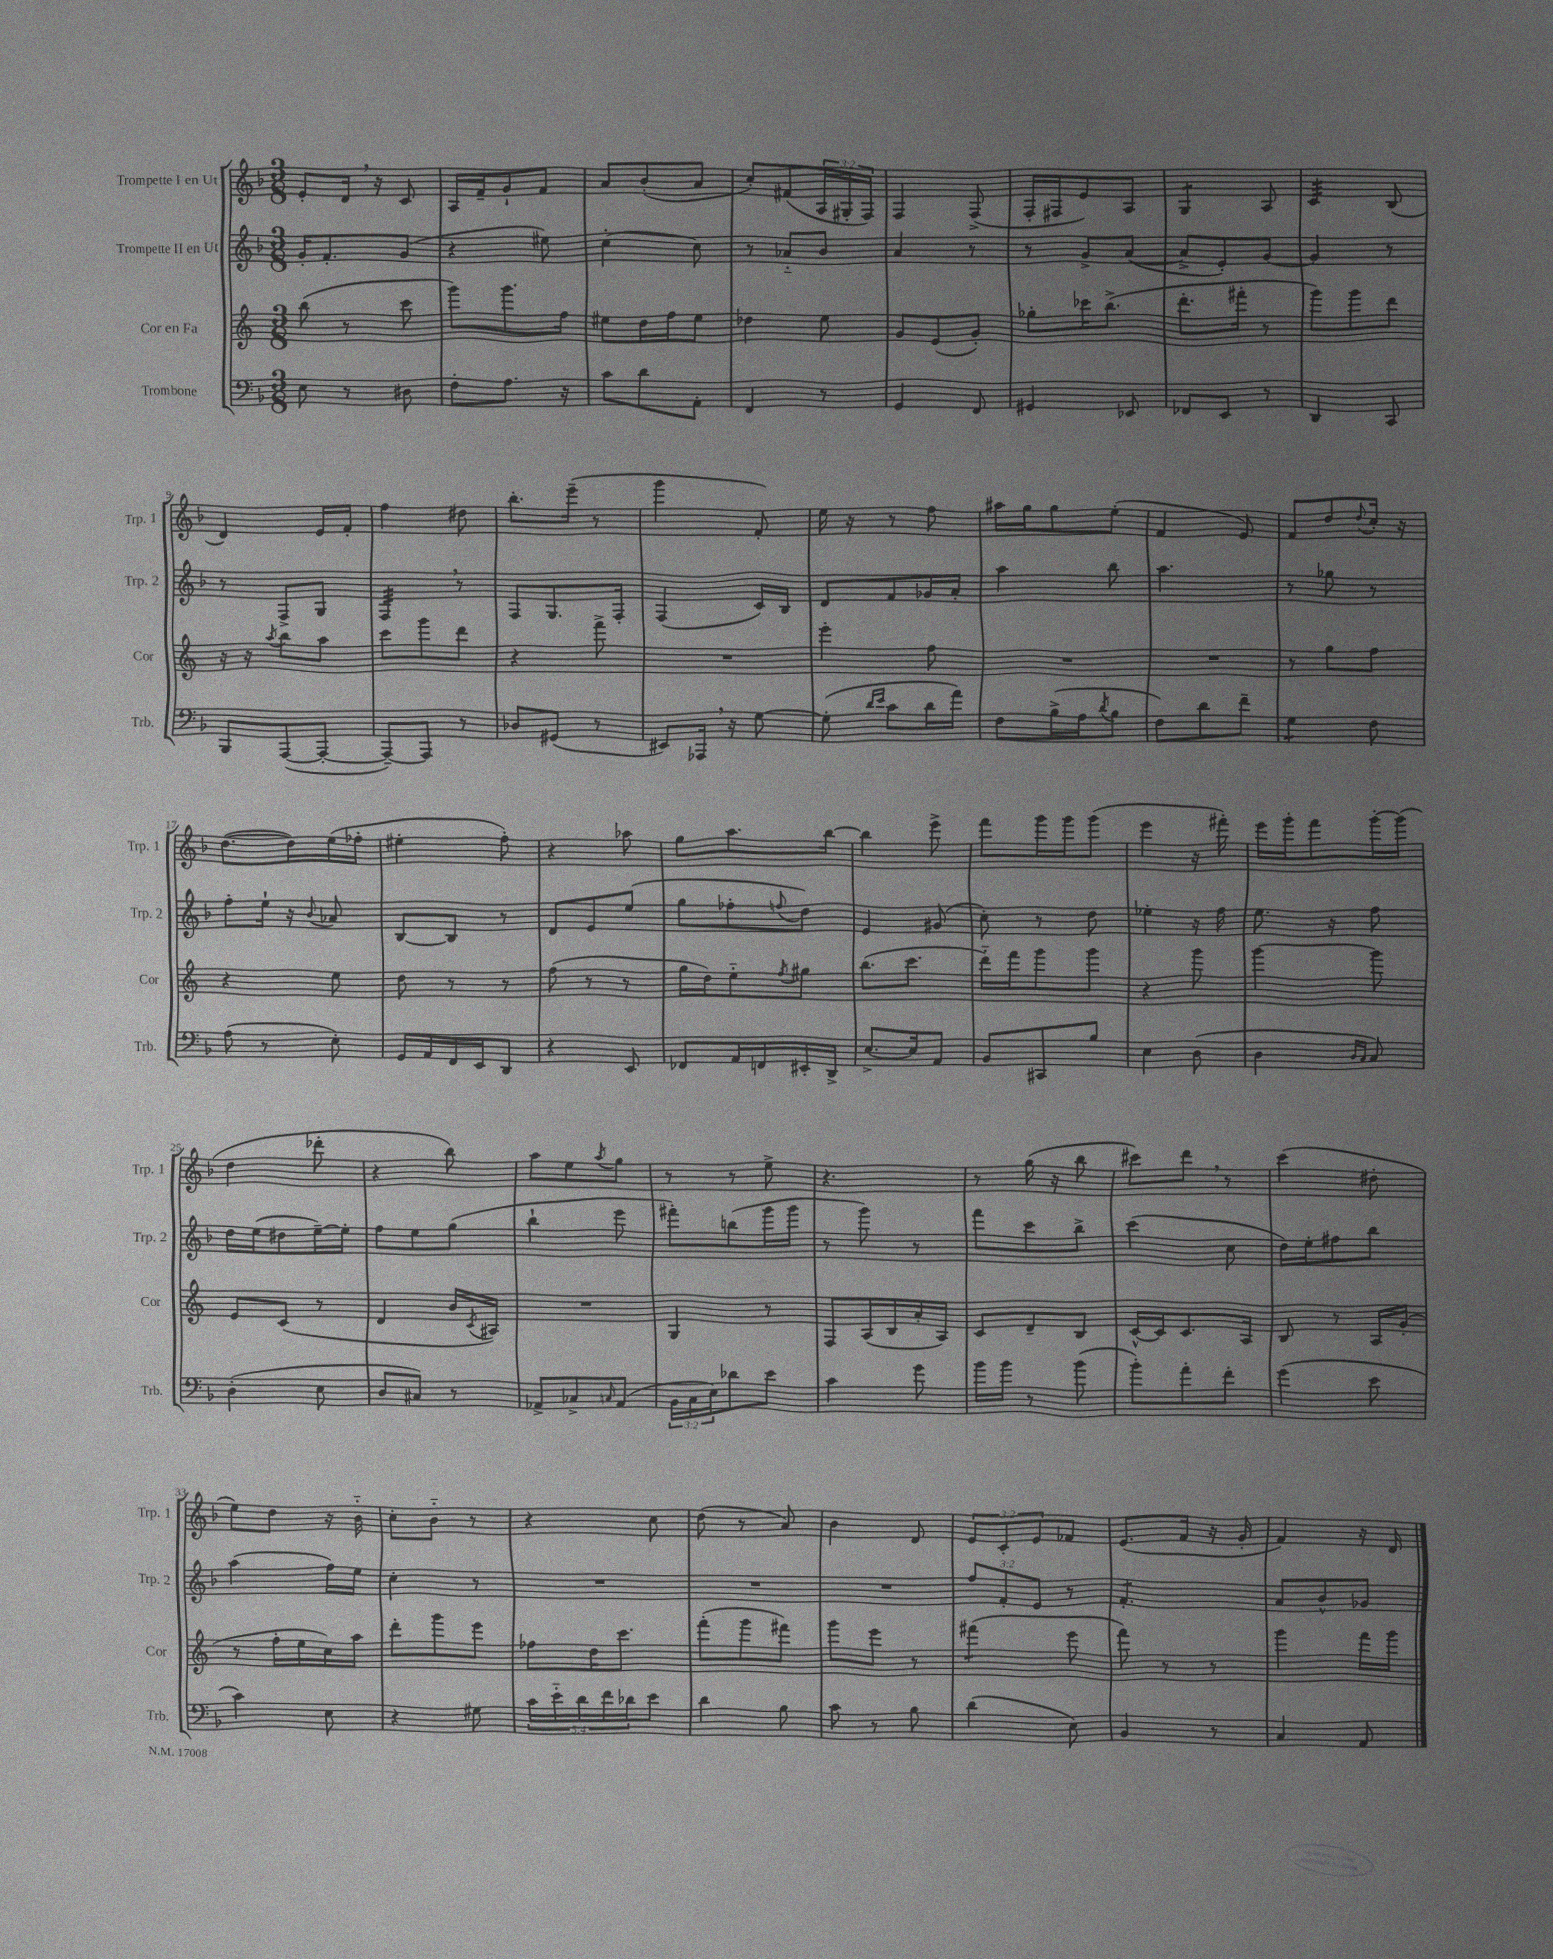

**kern	**kern	**kern	**kern
*staff4	*staff3	*staff2	*staff1
*clefF4	*clefG2	*clefG2	*clefG2
*k[b-]	*k[]	*k[b-]	*k[b-]
*M3/8	*M3/8	*M3/8	*M3/8
8E	(8bb	16g'	8e'
.	.	8.f'	.
8r	8r	.	16d
.	.	.	16r
8D#	8ccc	(8g	8c
=	=	=	=
8F'	8ggg)	4r	16A
.	.	.	16f~
8.A	8.ggg	.	8g`
.	.	8ee#)	8f
16r	16ff	.	.
=	=	=	=
8c	8ee#	[4cc'	8a
8d	16dd	.	(8b-'
.	16ff	.	.
8AA'	8ee#	8cc]	8a
=	=	=	=
4FF	4dd-	8r	8cc')
.	.	8a-'~	(8f#
8r	8ee	8b-	24A
.	.	.	24G#'
.	.	.	24F)
=	=	=	=
4GG	8g	4a	4F
.	(8e	.	.
8FF	8g')	8r	(8F^
=	=	=	=
4GG#	8gg-'	8r	16F'
.	.	.	16F#
.	16ccc-	8g^	8e)
.	(8.bb^	.	.
8EE-	.	([8a	8A
=	=	=	=
8FF-	8.ddd'	8a^]	4G
8EE	.	8e')	.
.	16fff#'	.	.
8r	8r	[8g	8A
=	=	=	=
4DD	8ggg)	4g]	4c
.	8ggg	.	.
8CC	8ddd	8r	(8B-
=	=	=	=
8BBB-	16r	8r	4d)
.	16r	.	.
.	8qaa	.	.
([8AAA	8bb	8F^	.
8AAA'_	8aa	8G	16e
.	.	.	16f'
=	=	=	=
8AAA~_)	8ccc	4F	4ff
8AAA]	8ggg	.	.
8r	8ddd	8r	8dd#
=	=	=	=
8D-	4r	8F	8.bb-'
(8GG#	.	8.G	.
.	.	.	(16eee~
8r	8fff^	.	8r
.	.	16F'	.
=	=	=	=
8EE#)	4.r	(4F	4ggg
16AAA-	.	.	.
16r	.	.	.
[8G	.	16c)	8f')
.	.	16B-	.
=	=	=	=
(8G']	4eee'	8d	16ee
.	.	.	16r
16qqd	.	.	.
16qqe	.	.	.
8c	.	8f	8r
16d	8ff	16g-	8ff
16a)	.	16a'	.
=	=	=	=
8F	4.r	4aa	16aa#
.	.	.	16gg
(16B-^	.	.	8gg
16A	.	.	.
8qd	.	.	.
8B-	.	8bb-	(8ee'
=	=	=	=
8F)	4.r	4.aa	4f
8d	.	.	.
8f~	.	.	8e)
=	=	=	=
4G	8r	8r	8f
.	8gg	8gg-	8dd
.	.	.	8qqdd
8F	8ff	8r	16cc'
.	.	.	16r
=	=	=	=
(8A	4r	8ff'	([8.dd
8r	.	16ee`	.
.	.	16r	16dd])
.	.	8qqb-	.
8E')	8ee	8a-	(16ee
.	.	.	16ff-'
=	=	=	=
16GG	8dd	[8B-	4ee#'
16AA	.	.	.
16FF	8r	8B-]	.
16EE	.	.	.
8DD	8r	8r	8ff')
=	=	=	=
4r	(8ff	8d	4r
.	8r	8e	.
8EE	8r	(8ee	8aa-
=	=	=	=
8FF-	16gg	8gg	8gg
.	16dd)	.	.
16AA	8ee'~	8ff-'	8.aa
16FF	.	.	.
.	8qff	8qqff	.
16EE#'	8gg#	8dd)	.
16DD^	.	.	[16bb-
=	=	=	=
[8.E^	(8.bb	4e	4bb-]
16E]	8.ccc	.	.
8AA	.	(8g#	8eee^
=	=	=	=
8BB-	16ddd'~)	8cc')	8fff
.	16fff	.	.
8CC#	8ggg	8r	16ggg
.	.	.	16ggg
8B-	8ggg	8dd	(8ggg
=	=	=	=
4E	4r	4ee-'	4eee
(8D	8ggg	16r	16r
.	.	16ff	16fff#')
=	=	=	=
4D	[4ggg	8.ee	16eee
.	.	.	16ggg'
.	.	.	8fff
.	.	16r	.
16qqD	.	.	.
16qqC	.	.	.
8C)	8ggg]	8ff	[16ggg'
.	.	.	(16ggg]
=	=	=	=
(4D'	8e	16dd	4dd
.	.	(16ee	.
.	(8c	8dd#	.
8E	8r	[16ee~)	8ddd-'
.	.	16ee']	.
=	=	=	=
8D	4d	8ff	4r
8C#)	.	8ee	.
8r	16b	(8gg	8bb-)
.	8qc	.	.
.	16A#)	.	.
=	=	=	=
8AA-^	4.r	4bb-`	8aa
8C-^	.	.	8ee
16qqC	.	.	8qaa
(8AA-	.	8eee	8gg
=	=	=	=
24BB-	4G	8fff#')	8r
24C	.	.	.
24E)	.	.	.
8d-	.	(8bb	8r
8e	8r	16ggg	8ee^
.	.	16ggg	.
=	=	=	=
4c	8F	8r	4.r
.	(16A	8ggg)	.
.	16B	.	.
8g	16a'	8r	.
.	16A)	.	.
=	=	=	=
16b-	8c	8fff	8r
16b-	.	.	.
8r	8d~	8ccc	(16gg
.	.	.	16r
(8b-	8B	8bb-^	8bb-
=	=	=	=
8b-')	[16c^^	(4ccc	8ccc#)
.	16c]	.	.
8a'	8.c	.	8ddd
8f'	.	8cc	8r
.	16A	.	.
=	=	=	=
(4g	8B	16dd)	(4ccc
.	.	16ee'	.
.	8r	8ff#	.
8e	16A	8bb-	8dd#'
.	(16g'	.	.
=	=	=	=
4c)	8r	(4aa	8ee)
.	16ff'	.	8dd
.	16ee	.	.
8E	16cc)	16ff)	16r
.	16aa	16ee	16b-'~
=	=	=	=
4r	8ddd'	4cc'	8cc'
.	8ggg	.	8b-'~
8G#	8eee	8r	8r
=	=	=	=
20c	8ff-	4.r	4r
20e'~	.	.	.
20d	.	.	.
.	16dd	.	.
20f	.	.	.
.	8.ccc	.	.
20d-	.	.	.
8e	.	.	8cc
=	=	=	=
4d	(8fff'	4.r	(8dd
.	8ggg	.	8r
8B-	8fff#)	.	8a)
=	=	=	=
8c	8ggg	4.r	4b-
8r	8eee	.	.
8B-	8r	.	8d
=	=	=	=
(4d	(4fff#	12ff	12e
.	.	12f'	12c'
.	.	12e	12e
8E)	8eee	8r	8f-
=	=	=	=
4BB-	8fff)	4.f'	(8.e
.	8r	.	.
.	.	.	16f
8r	8r	.	16r
.	.	.	16g'
=	=	=	=
4C	4ggg	8a	4f)
.	.	8b-^^	.
8AA	16fff	8g-	16r
.	16ggg	.	16d
==	==	==	==
*-	*-	*-	*-
